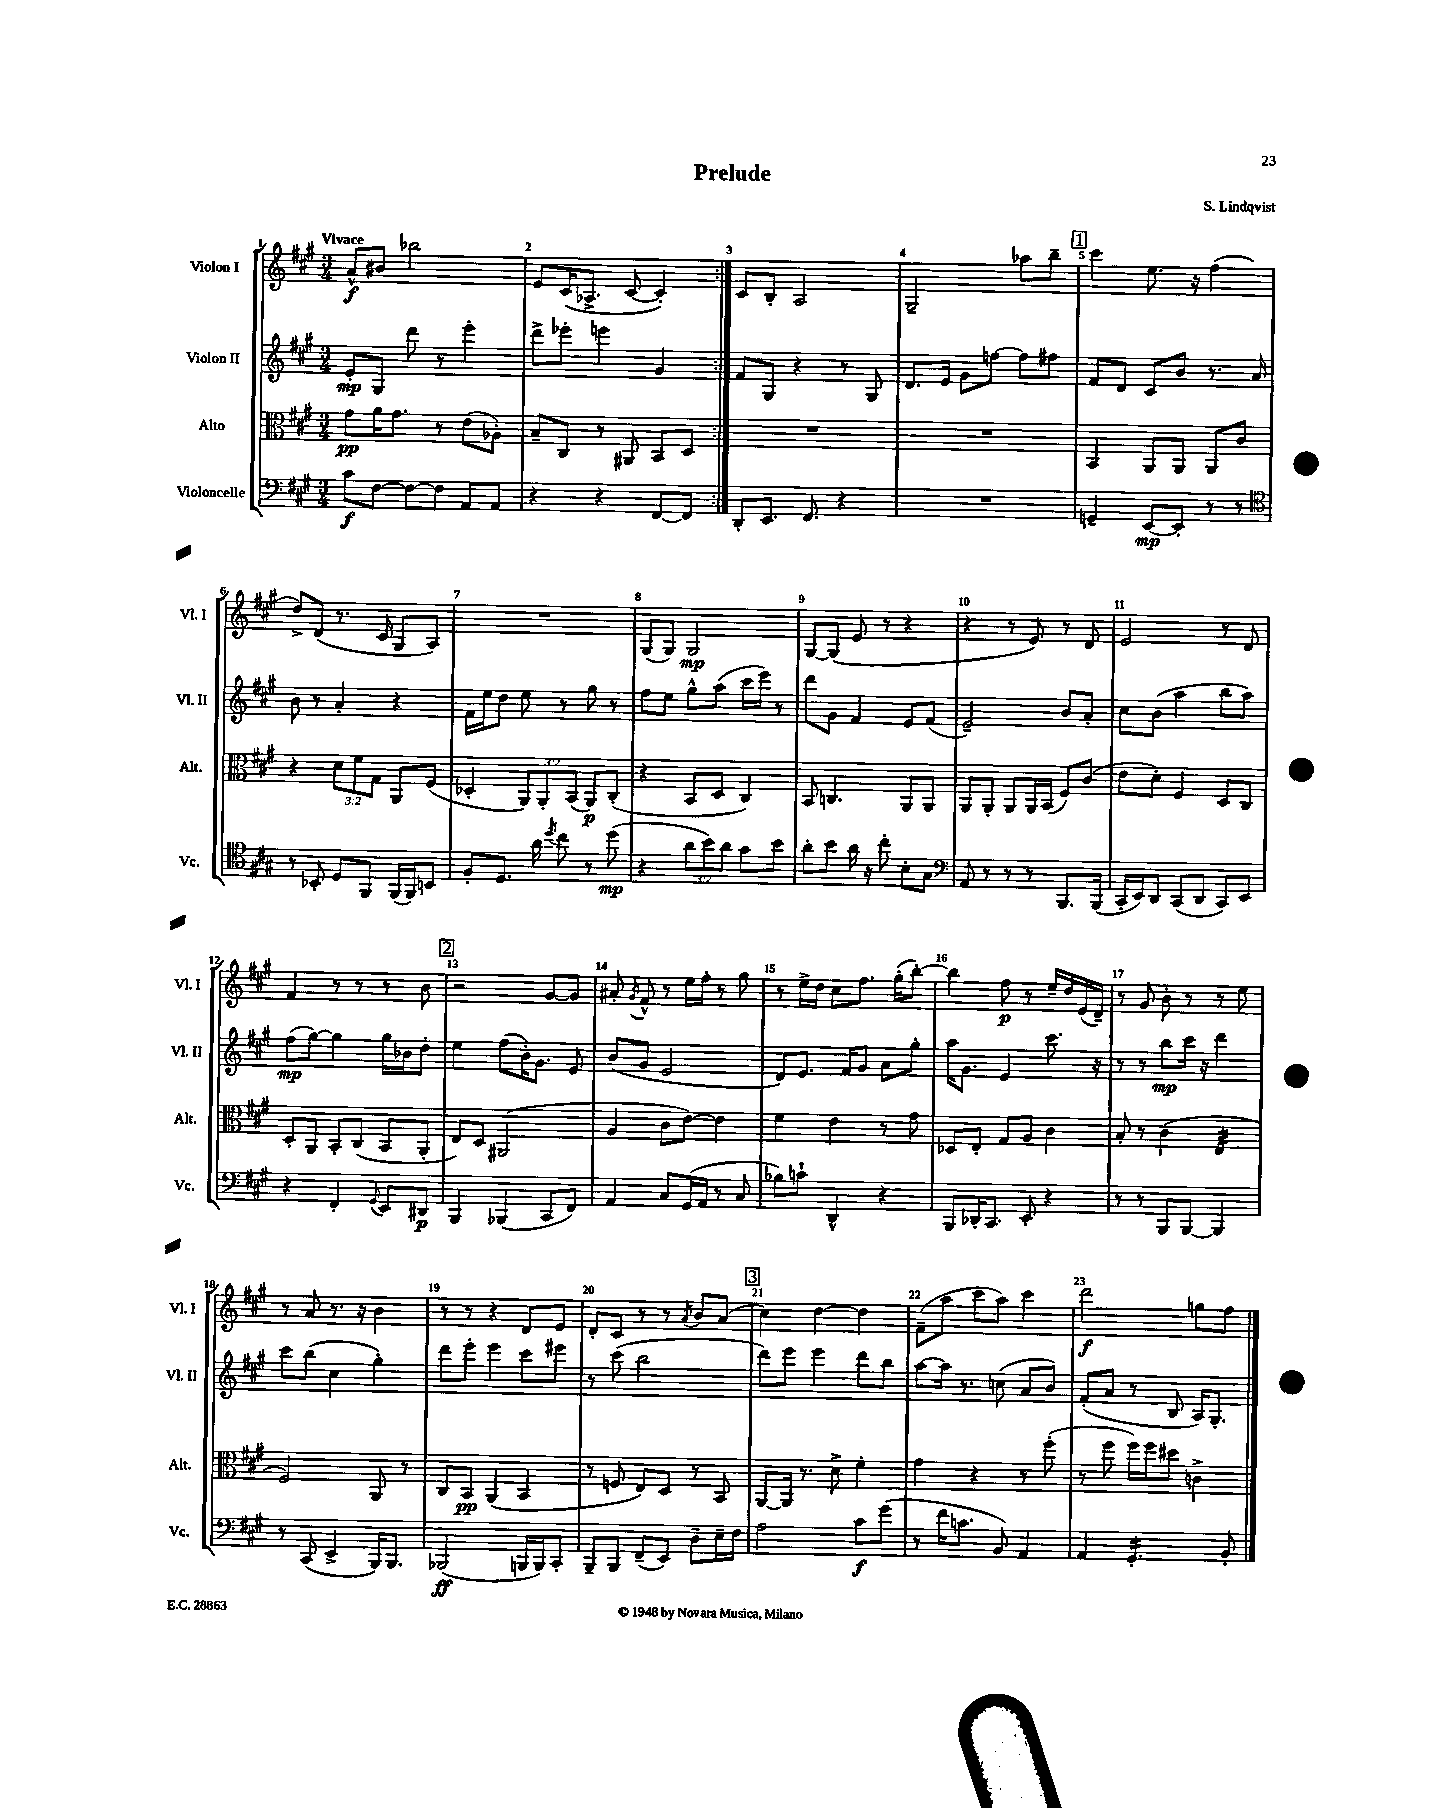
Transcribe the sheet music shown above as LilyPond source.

\header { title = "Prelude" composer = "S. Lindqvist" }
<<
\new StaffGroup <<
\new Staff = "s0" \with { instrumentName = "Violon I" shortInstrumentName = "Vl. I" } {
    \clef treble \key a \major \numericTimeSignature \time 3/4 \tempo "Vivace"
    \autoBeamOff \repeat volta 2 { a'8[-^\f bis'8] bes''2 |
    e'8[ cis'16( aes8.]-> cis'8~ cis'4-.) | }
    cis'8[ b8]-. a2 |
    gis2-- aes''8[ b''8]-- |
    \mark \markup { \box "1" } cis'''4 e''8. r16 fis''4( |
    d''8[->) d'8]( r8. cis'16 gis8[ a8]) |
    R2. |
    gis8[( gis8]) gis2\mp |
    gis8[~ gis8]( e'8 r8 r4 |
    r4 r8 e'8) r8 d'8 |
    e'2 r8 d'8 |
    fis'4 r8 r8 r8 b'8 |
    \mark \markup { \box "2" } r2 gis'8[~ gis'8] |
    ais'8-. \acciaccatura { gis'8 } fis'8-^ r8 e''16[ fis''16]-. r8 gis''8 |
    r8 e''16[-> d''16] cis''8[ fis''8.] gis''16[-.( b''8]~-.) |
    b''4 fis''8\p r8 e''16[-- d''16 e'16( d'16]--) |
    r8 gis'8 b'8-. r8 r8 e''8 |
    r8 a'8 r8. r16 b'4 |
    r8 r8 r4 d'8[ e'8] |
    d'8[-. cis'8] r8 r8 \acciaccatura { a'8 } b'8[ a'8]( |
    \mark \markup { \box "3" } cis''4) d''4~ d''4 |
    fis'8[--( a''8] cis'''8[ a''8]) cis'''4 |
    d'''2\f g''8[ fis''8] \bar "|." |
}
\new Staff = "s1" \with { instrumentName = "Violon II" shortInstrumentName = "Vl. II" } {
    \clef treble \key a \major \numericTimeSignature \time 3/4
    \autoBeamOff \repeat volta 2 { e'8[-.\mp gis8] d'''8 r8 e'''4-. |
    d'''8[-> ees'''8]-. e'''4 gis'4 | }
    fis'8[ gis8] r4 r8 gis8 |
    d'8.[ e'16] gis'8[ f''8]~ f''8[ fis''8] |
    \mark \markup { \box "1" } fis'8[ d'8] cis'8[ b'8] r8. a'16 |
    b'8 r8 a'4-. r4 |
    fis'16[ e''16 d''8] e''8 r8 gis''8 r8 |
    fis''8[ e''8] gis''8[-^ a''8]( cis'''16[ e'''16]) r8 |
    d'''8[ gis'8] fis'4 e'8[ fis'8]( |
    e'2--) b'8[ a'8]-. |
    cis''8[ b'8]( a''4 b''8[ a''8]) |
    fis''8[\mp( gis''8]~) gis''4 gis''16[ bes'16 d''8]-. |
    \mark \markup { \box "2" } e''4 fis''8[( b'16-.) gis'8.] e'8 |
    b'8[( gis'8] e'2 |
    d'8[) e'8.] fis'16[ gis'8] a'8[ gis''8]-. |
    a''16[ gis'8.] e'4 cis'''8. r16 |
    r8 r8 b''8[\mp cis'''16] r16 d'''4 |
    cis'''8[ b''8]( cis''4 gis''4-.) |
    d'''8[ e'''8]-. e'''4 cis'''8[ eis'''8] |
    r8 cis'''8( b''2 |
    \mark \markup { \box "3" } d'''8[) e'''8] e'''4 d'''8[ b''8] |
    a''8[~ a''16] r8. c''8( a'8[ b'8]) |
    fis'8[-.( a'8] r8 b8 a16[) gis8.]-. \bar "|." |
}
\new Staff = "s2" \with { instrumentName = "Alto" shortInstrumentName = "Alt." } {
    \clef alto \key a \major \numericTimeSignature \time 3/4 \override Staff.TupletNumber.text = #tuplet-number::calc-fraction-text
    \autoBeamOff \repeat volta 2 { gis'8[\pp a'16 gis'8.] r8 e'8[( aes8]-.) |
    b8[-- cis8] r8 ais,8 b,8[ d8] | }
    R2. |
    R2. |
    \mark \markup { \box "1" } b,4 a,8[ a,8] a,8[ cis'8] |
    r4 \tuplet 3/2 { d'8[ fis'8 gis8] } a,8[ fis8]( |
    des4-. \tuplet 3/2 { a,8[) a,8-. b,8]( } a,8[\p) cis8]-.( |
    r4 b,8[ d8] cis4) |
    b,8 c4. a,8[ a,8] |
    a,8[ a,8]-. a,8[ a,16 b,16]( fis8[) cis'8]( |
    e'8[ d'8]-.) fis4 d8[ cis8] |
    d8[-. a,8] b,8[-. cis8]( b,8[ a,8]-. |
    \mark \markup { \box "2" } e8[) d8] ais,2( |
    a4 cis'8[ e'8]~) e'4 |
    fis'4 e'4 r8 gis'8 |
    des8[ e8]-. gis8[ a8] cis'4 |
    b8-. r8 cis'4( e4:32 |
    fis2) a,8 r8 |
    cis8[ b,8]\pp a,4( b,4 |
    r8 f8 e8[) d8] r8 b,8 |
    \mark \markup { \box "3" } a,8[~ a,16] r8. d'8-> fis'4-. |
    gis'4 r4 r8 fis''8-.( |
    r8 fis''8 fis''16[) fis''16 dis''8] c'4-> \bar "|." |
}
\new Staff = "s3" \with { instrumentName = "Violoncelle" shortInstrumentName = "Vc." } {
    \clef bass \key a \major \numericTimeSignature \time 3/4 \override Staff.TupletNumber.text = #tuplet-number::calc-fraction-text
    \autoBeamOff \repeat volta 2 { cis'8[\f fis8]~ fis8[~ fis8] a,8[ a,8] |
    r4 r4 fis,8[~ fis,8] | }
    d,8[-. e,8.] fis,8. r4 |
    R2. |
    \mark \markup { \box "1" } g,4-- e,8[~\mp e,8]-. r8 r8 |
    \clef tenor r8 bes,8-. d8[ fis,8] fis,16[( fis,16) b,8] |
    fis8[-. d8.] a'16 \acciaccatura { d''8 } cis''8 r8 d''8\mp( |
    r4 \tuplet 3/2 { a'8[ b'8) a'8] } gis'8[ b'8] |
    a'8[-. b'8] a'16 r16 cis''8-. b8[-. gis8] |
    \clef bass a,8 r8 r8 r8 b,,8.[ b,,16]( |
    cis,16[-. e,16) d,8] cis,8[( d,8] cis,8[) e,8] |
    r4 fis,4-. \appoggiatura { gis,8 } e,8[ dis,8]\p |
    \mark \markup { \box "2" } b,,4 bes,,4( cis,8[ fis,8]) |
    a,4 cis8[ gis,16( a,16] r8 cis8 |
    bes8[) c'8]-! d,4-^ r4 |
    b,,8[ des,16-. cis,8.] e,8-. r4 |
    r8 r8 b,,8[ b,,8]~ b,,4 |
    r8 cis,8( e,4-> b,,16[) b,,8.] |
    bes,,2\ff( b,,16[ b,,16) cis,8]-. |
    b,,8[-- b,,8] fis,8[--( e,8]) d8[-- e16-- fis16] |
    \mark \markup { \box "3" } a2 cis'8[\f gis'8]( |
    r8 fis'16[ c'8.] b,8) a,4 |
    a,4 gis,4.:16-. b,8-. \bar "|." |
}
>>
>>
\layout { \context { \Score \override BarNumber.break-visibility = ##(#f #t #t) barNumberVisibility = #all-bar-numbers-visible } }
